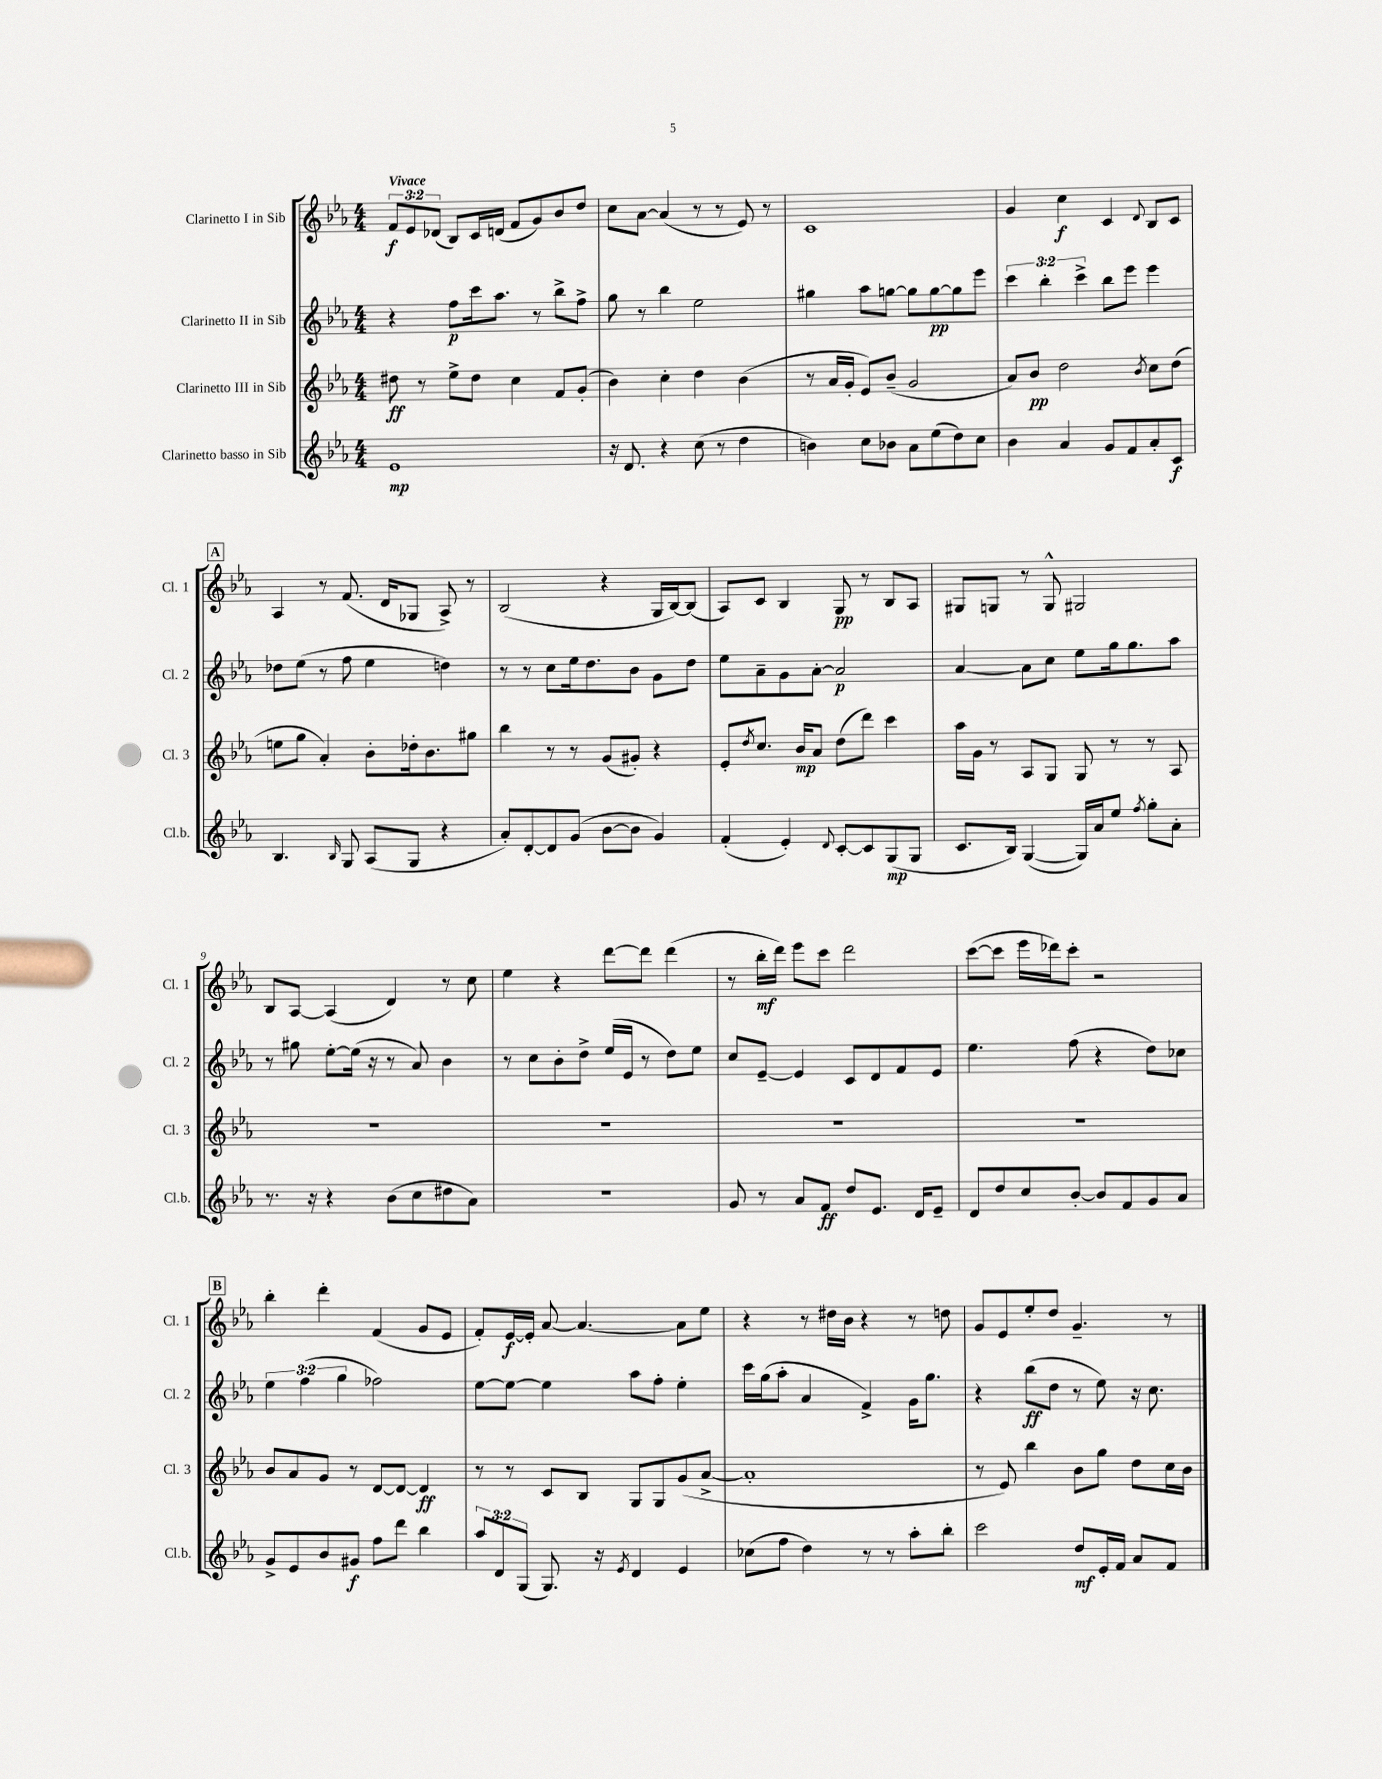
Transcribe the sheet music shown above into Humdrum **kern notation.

**kern	**dynam	**kern	**dynam	**kern	**dynam	**kern	**dynam
*part4	*part4	*part3	*part3	*part2	*part2	*part1	*part1
*staff4	*staff4	*staff3	*staff3	*staff2	*staff2	*staff1	*staff1
*I"Clarinetto basso in Sib	*	*I"Clarinetto III in Sib	*	*I"Clarinetto II in Sib	*	*I"Clarinetto I in Sib	*
*I'Cl.b.	*	*I'Cl. 3	*	*I'Cl. 2	*	*I'Cl. 1	*
*clefG2	*	*clefG2	*	*clefG2	*	*clefG2	*
*k[b-e-a-]	*	*k[b-e-a-]	*	*k[b-e-a-]	*	*k[b-e-a-]	*
*M4/4	*	*M4/4	*	*M4/4	*	*M4/4	*
=1	=1	=1	=1	=1	=1	=1	=1
!	!	!	!	!	!	!LO:TX:a:B:t=Vivace	!
1e-	mp	8dd#X\	ff	4r	.	12f/L	f
.	.	.	.	.	.	12e-/	.
.	.	8r	.	.	.	.	.
.	.	.	.	.	.	(12d-X/J	.
.	.	8ee-^\L	.	8ff\L	p	8B-/L)	.
.	.	8dd#\J	.	16ccc\k	.	16c/L	.
.	.	.	.	8.aa-\J	.	(16dn/JJ	.
.	.	4cc\	.	.	.	8f/L	.
.	.	.	.	8r	.	8g/)	.
.	.	8f/L	.	8bb-^\L	.	8b-/	.
.	.	(8g'/J	.	8ff^\J	.	8dd/J	.
=2	=2	=2	=2	=2	=2	=2	=2
16r	.	4b-\)	.	8gg\	.	8cc\L	.
8.d/	.	.	.	.	.	.	.
.	.	.	.	8r	.	[8a-\J	.
4r	.	4cc'\	.	4bb-\	.	(4a-/]	.
(8cc\	.	4dd\	.	2ee-\	.	8r	.
8r	.	.	.	.	.	8r	.
4dd\	.	(4b-\	.	.	.	8e-/)	.
.	.	.	.	.	.	8r	.
=3	=3	=3	=3	=3	=3	=3	=3
4bn\)	.	8r	.	4gg#X\	.	1c	.
.	.	16a-/LL	.	.	.	.	.
.	.	16g'/JJ	.	.	.	.	.
8cc\L	.	8e-/L)	.	8aa-\L	.	.	.
8b-X\J	.	(8b-~/J	.	[8ggn\J	.	.	.
8a-\L	.	2g/	.	8gg\L]	.	.	.
(8ee-\	.	.	.	[8gg\	pp	.	.
8dd\)	.	.	.	8gg\]	.	.	.
8cc\J	.	.	.	8eee-\J	.	.	.
=4	=4	=4	=4	=4	=4	=4	=4
4b-\	.	8a-/L)	.	6ccc\	.	4g/	.
.	.	8b-/J	pp	.	.	.	.
.	.	.	.	6bb-'\	.	.	.
4a-/	.	2dd\	.	.	.	4cc\	f
.	.	.	.	6ccc^\	.	.	.
8g/L	.	.	.	8bb-\L	.	4c/	.
8f/	.	.	.	8eee-\J	.	.	.
.	.	8qb-/	.	.	.	8qqd/	.
8a-'/	.	8cc\L	.	4eee-\	.	8B-/L	.
8c/J	f	(8dd\J	.	.	.	8c/J	.
!!LO:LB:g=z
!!LO:REH:place=s1:t=A
=5	=5	=5	=5	=5	=5	=5	=5
4.B-/	.	8een\L	.	8dd-X\L	.	4A-/	.
.	.	8gg\J	.	(8ee-\J	.	.	.
.	.	4a-'/)	.	8r	.	8r	.
16qqB-/	.	.	.	.	.	.	.
8G/	.	.	.	8ff\	.	(8.f/	.
(8A-/L	.	8b-'\L	.	4ee-\	.	.	.
.	.	.	.	.	.	16d/KL	.
8G/J	.	16dd-X'\k	.	.	.	8G-X/J	.
.	.	8.b-\	.	.	.	.	.
4r	.	.	.	4ddn\)	.	8A-^/)	.
.	.	8gg#X\J	.	.	.	8r	.
=6	=6	=6	=6	=6	=6	=6	=6
8a-'/L)	.	4bb-\	.	8r	.	(2B-/	.
[8d'/	.	.	.	8r	.	.	.
8d/]	.	8r	.	8cc\L	.	.	.
(8g/J	.	8r	.	16ee-\k	.	.	.
.	.	.	.	8.dd\	.	.	.
[8b-\L	.	(8g/L	.	.	.	4r	.
8b-\J]	.	8g#X'/J)	.	8b-\J	.	.	.
4g/)	.	4r	.	8g\L	.	16G/LL	.
.	.	.	.	.	.	[16B-/J)	.
.	.	.	.	8dd\J	.	(8B-/J]	.
=7	=7	=7	=7	=7	=7	=7	=7
(4f'/	.	8e-'/L	.	8ee-\L	.	8A-/L)	.
.	.	8qdd/	.	.	.	.	.
.	.	8.cc/J	.	8a-~\	.	8c/J	.
4e-'/)	.	.	.	8g\	.	4B-/	.
.	.	16b-/KL	mp	.	.	.	.
.	.	8a-/J	.	[8a-'\J	.	.	.
8qqd/	.	.	.	.	.	.	.
[8c'/L	.	(8dd\L	.	2a-/]	p	8G/	pp
8c/]	.	8ddd\J)	.	.	.	8r	.
(8G/	mp	4ccc\	.	.	.	8B-/L	.
8G/J	.	.	.	.	.	8A-/J	.
=8	=8	=8	=8	=8	=8	=8	=8
8.c/L	.	16aa-\LL	.	[4a-/	.	8G#X/L	.
.	.	16g\JJ	.	.	.	.	.
.	.	8r	.	.	.	8Gn/J	.
16B-/Jk)	.	.	.	.	.	.	.
([4G/	.	8A-/L	.	8a-\L]	.	8r	.
.	.	8G/J	.	8cc\J	.	8G^^/	.
16G/LL])	.	8G/	.	8ee-\L	.	2G#X/	.
16a-/J	.	.	.	.	.	.	.
8ee-/J	.	8r	.	16gg\k	.	.	.
.	.	.	.	8.gg\	.	.	.
8qff/	.	.	.	.	.	.	.
8gg'\L	.	8r	.	.	.	.	.
8a-'\J	.	8A-/	.	8aa-\J	.	.	.
!!LO:LB:g=z
=9	=9	=9	=9	=9	=9	=9	=9
8.r	.	1r	.	8r	.	8B-/L	.
.	.	.	.	8gg#X\	.	[8A-/J	.
16r	.	.	.	.	.	.	.
4r	.	.	.	[8ee-'\L	.	(4A-/]	.
.	.	.	.	(16ee-\Jk]	.	.	.
.	.	.	.	16r	.	.	.
(8b-\L	.	.	.	8r	.	4d/)	.
8cc\	.	.	.	8a-/)	.	.	.
8dd#X\	.	.	.	4b-\	.	8r	.
8a-\J)	.	.	.	.	.	8cc\	.
=10	=10	=10	=10	=10	=10	=10	=10
1r	.	1r	.	8r	.	4ee-\	.
.	.	.	.	8cc\L	.	.	.
.	.	.	.	8b-'\	.	4r	.
.	.	.	.	8dd^\J	.	.	.
.	.	.	.	(16ee-/LL	.	[8ddd\L	.
.	.	.	.	16e-/JJ	.	.	.
.	.	.	.	8r	.	8ddd\J]	.
.	.	.	.	8dd\L)	.	(4ddd\	.
.	.	.	.	8ee-\J	.	.	.
=11	=11	=11	=11	=11	=11	=11	=11
8g/	.	1r	.	8cc/L	.	8r	.
8r	.	.	.	[8e-~/J	.	16bb-'\LL	mf
.	.	.	.	.	.	16ddd\JJ)	.
8a-/L	.	.	.	4e-/]	.	8eee-\L	.
8f/J	ff	.	.	.	.	8ccc\J	.
8dd/L	.	.	.	8c/L	.	2ddd\	.
8.e-/J	.	.	.	8d/	.	.	.
.	.	.	.	8f/	.	.	.
16d/KL	.	.	.	.	.	.	.
8e-~/J	.	.	.	8e-/J	.	.	.
=12	=12	=12	=12	=12	=12	=12	=12
8d/L	.	1r	.	4.ee-\	.	([8ccc\L	.
8dd/	.	.	.	.	.	8ccc\J]	.
8cc/	.	.	.	.	.	16eee-\LL	.
.	.	.	.	.	.	16ddd-X\J)	.
[8b-'/J	.	.	.	(8ff\	.	8ccc'\J	.
8b-/L]	.	.	.	4r	.	2r	.
8f/	.	.	.	.	.	.	.
8g/	.	.	.	8dd\L)	.	.	.
8a-/J	.	.	.	8cc-X\J	.	.	.
!!LO:LB:g=z
!!LO:REH:place=s1:t=B
=13	=13	=13	=13	=13	=13	=13	=13
8g^/L	.	8b-/L	.	6ee-\	.	4bb-'\	.
8e-/	.	8a-/	.	.	.	.	.
.	.	.	.	(6ff\	.	.	.
8b-/	.	8g/J	.	.	.	4ddd'\	.
.	.	.	.	6gg\	.	.	.
8g#X/J	f	8r	.	.	.	.	.
8ff\L	.	[8d/L	.	2ff-X\)	.	(4f/	.
8ddd\J	.	8d/J_	.	.	.	.	.
4bb-\	.	4d/]	ff	.	.	8g/L	.
.	.	.	.	.	.	8e-/J	.
=14	=14	=14	=14	=14	=14	=14	=14
12aa-/L	.	8r	.	[8ee-\L	.	8f'/L)	.
12d/	.	.	.	.	.	.	.
.	.	8r	.	8ee-\J_	.	[16e-/L	f
(12G/J	.	.	.	.	.	.	.
.	.	.	.	.	.	16e-'/JJ]	.
8.G/)	.	8c/L	.	4ee-\]	.	[8a-/	.
.	.	8B-/J	.	.	.	4.a-/_	.
16r	.	.	.	.	.	.	.
8qe-/	.	.	.	.	.	.	.
4d/	.	8G/L	.	8aa-\L	.	.	.
.	.	8G/	.	8ff'\J	.	.	.
4e-/	.	(8g/	.	4ee-'\	.	8a-\L]	.
.	.	[8a-^/J	.	.	.	8ee-\J	.
=15	=15	=15	=15	=15	=15	=15	=15
(8cc-X\L	.	1a-']	.	16ccc\LL	.	4r	.
.	.	.	.	(16gg\J	.	.	.
8ff\J	.	.	.	8aa-'\J	.	.	.
4dd\)	.	.	.	4a-/	.	8r	.
.	.	.	.	.	.	16dd#X\LL	.
.	.	.	.	.	.	16b-\JJ	.
8r	.	.	.	4f^/)	.	4r	.
8r	.	.	.	.	.	.	.
8aa-'\L	.	.	.	16g\KL	.	8r	.
.	.	.	.	8.gg\J	.	.	.
8bb-'\J	.	.	.	.	.	8ddn\	.
=16	=16	=16	=16	=16	=16	=16	=16
2ccc\	.	8r	.	4r	.	8g/L	.
.	.	8e-/)	.	.	.	8e-/	.
.	.	4bb-\	.	(8bb-\L	ff	8ee-'/	.
.	.	.	.	8dd\J	.	8dd/J	.
8dd/L	mf	8b-\L	.	8r	.	4.g~/	.
16e-'/L	.	8gg\J	.	8ee-\)	.	.	.
16f/JJ	.	.	.	.	.	.	.
8a-/L	.	8dd\L	.	16r	.	.	.
.	.	.	.	8.cc\	.	.	.
8f/J	.	16cc\L	.	.	.	8r	.
.	.	16b-\JJ	.	.	.	.	.
==	==	==	==	==	==	==	==
*-	*-	*-	*-	*-	*-	*-	*-
